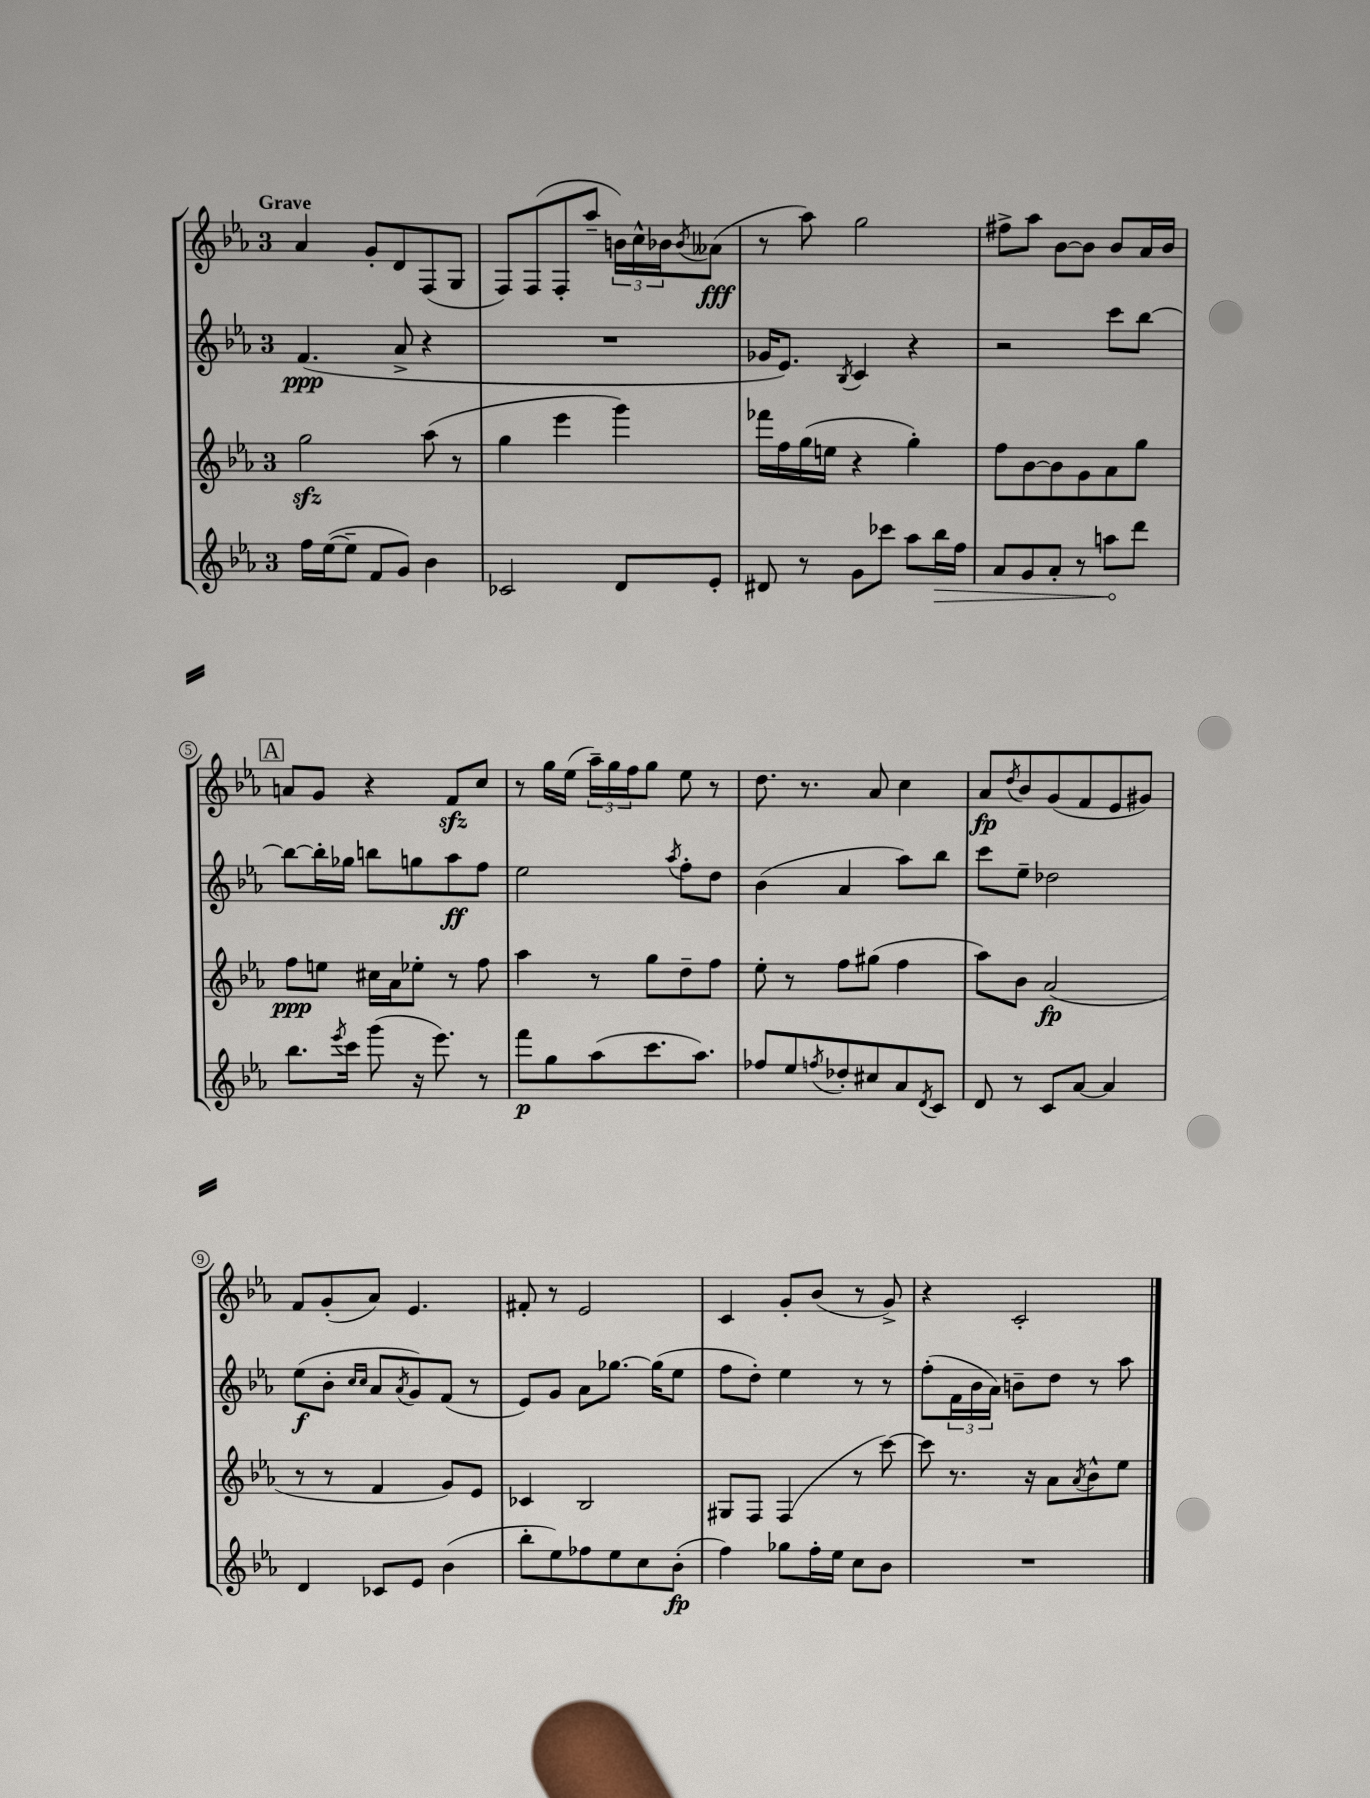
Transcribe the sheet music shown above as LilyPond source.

<<
\new StaffGroup <<
\new Staff = "s0" {
    \clef treble \key ees \major \once \override Staff.TimeSignature.style = #'single-digit \time 3/4 \tempo "Grave"
    aes'4 g'8-. d'8 f8( g8 |
    f8) f8( f8-. aes''8-- \tuplet 3/2 { b'16) c''16-^ bes'16 } \acciaccatura { bes'8 } aeses'8\fff( |
    r8 aes''8) g''2 |
    fis''8-> aes''8 bes'8~ bes'8 bes'8 aes'16 bes'16 |
    \mark \markup { \box "A" } a'8 g'8 r4 f'8\sfz c''8 |
    r8 g''16 ees''16( \tuplet 3/2 { aes''16--) g''16 f''16 } g''8 ees''8 r8 |
    d''8. r8. aes'8 c''4 |
    aes'8\fp \acciaccatura { d''8 } bes'8 g'8( f'8 ees'8 gis'8) |
    f'8 g'8-.( aes'8) ees'4. |
    fis'8-. r8 ees'2 |
    c'4 g'8-. bes'8( r8 g'8->) |
    r4 c'2-. \bar "|." |
}
\new Staff = "s1" {
    \clef treble \key ees \major \once \override Staff.TimeSignature.style = #'single-digit \time 3/4
    f'4.\ppp( aes'8-> r4 |
    R2. |
    ges'16 ees'8.) \acciaccatura { bes8 } c'4 r4 |
    r2 c'''8 bes''8~ |
    \mark \markup { \box "A" } bes''8~ bes''16-. ges''16 b''8 g''8 aes''8\ff f''8 |
    ees''2 \acciaccatura { aes''8 } f''8-. d''8 |
    bes'4( aes'4 aes''8) bes''8 |
    c'''8 ees''8-- des''2 |
    ees''8\f( bes'8-. \grace { c''16 c''16 } aes'8 \acciaccatura { aes'8 } g'8) f'8( r8 |
    ees'8) g'8 aes'8 ges''8.~ ges''16( ees''8 |
    f''8 d''8-.) ees''4 r8 r8 |
    f''8-.( \tuplet 3/2 { f'16 bes'16 aes'16) } b'8-- d''8 r8 aes''8 \bar "|." |
}
\new Staff = "s2" {
    \clef treble \key ees \major \once \override Staff.TimeSignature.style = #'single-digit \time 3/4
    g''2\sfz aes''8( r8 |
    g''4 ees'''4 g'''4) |
    fes'''16 f''16 g''16( e''16 r4 g''4-.) |
    f''8 bes'8~ bes'8 g'8 aes'8 g''8 |
    \mark \markup { \box "A" } f''8\ppp e''8 cis''16 aes'16 ees''8-. r8 f''8 |
    aes''4 r8 g''8 d''8-- f''8 |
    ees''8-. r8 f''8 gis''8( f''4 |
    aes''8) bes'8 aes'2\fp( |
    r8 r8 f'4 g'8) ees'8 |
    ces'4 bes2 |
    gis8 f8 f4( r8 c'''8~) |
    c'''8 r8. r16 aes'8 \acciaccatura { aes'8 } bes'8-^ ees''8 \bar "|." |
}
\new Staff = "s3" {
    \clef treble \key ees \major \once \override Staff.TimeSignature.style = #'single-digit \time 3/4
    f''16 ees''16~( ees''8-- f'8 g'8) bes'4 |
    ces'2 d'8 ees'8-. |
    dis'8 r8 g'8 ces'''8 aes''8 \once \override Hairpin.circled-tip = ##t bes''16\> f''16 |
    aes'8 g'8 aes'8-. r8 a''8\! d'''8 |
    \mark \markup { \box "A" } bes''8. \acciaccatura { ees'''8 } c'''16 g'''8( r16 ees'''8.) r8 |
    f'''8\p g''8 aes''8( c'''8. aes''8.) |
    fes''8 ees''8 \acciaccatura { f''8 } des''8-. cis''8 aes'8 \acciaccatura { d'8 } c'8 |
    d'8 r8 c'8 aes'8~ aes'4 |
    d'4 ces'8 ees'8 bes'4( |
    bes''8-. ees''8) fes''8 ees''8 c''8 bes'8-.\fp( |
    f''4) ges''8 f''16-. ees''16 c''8 bes'8 |
    R2. \bar "|." |
}
>>
>>
\layout { \context { \Score \override BarNumber.stencil = #(make-stencil-circler 0.1 0.3 ly:text-interface::print) } }
